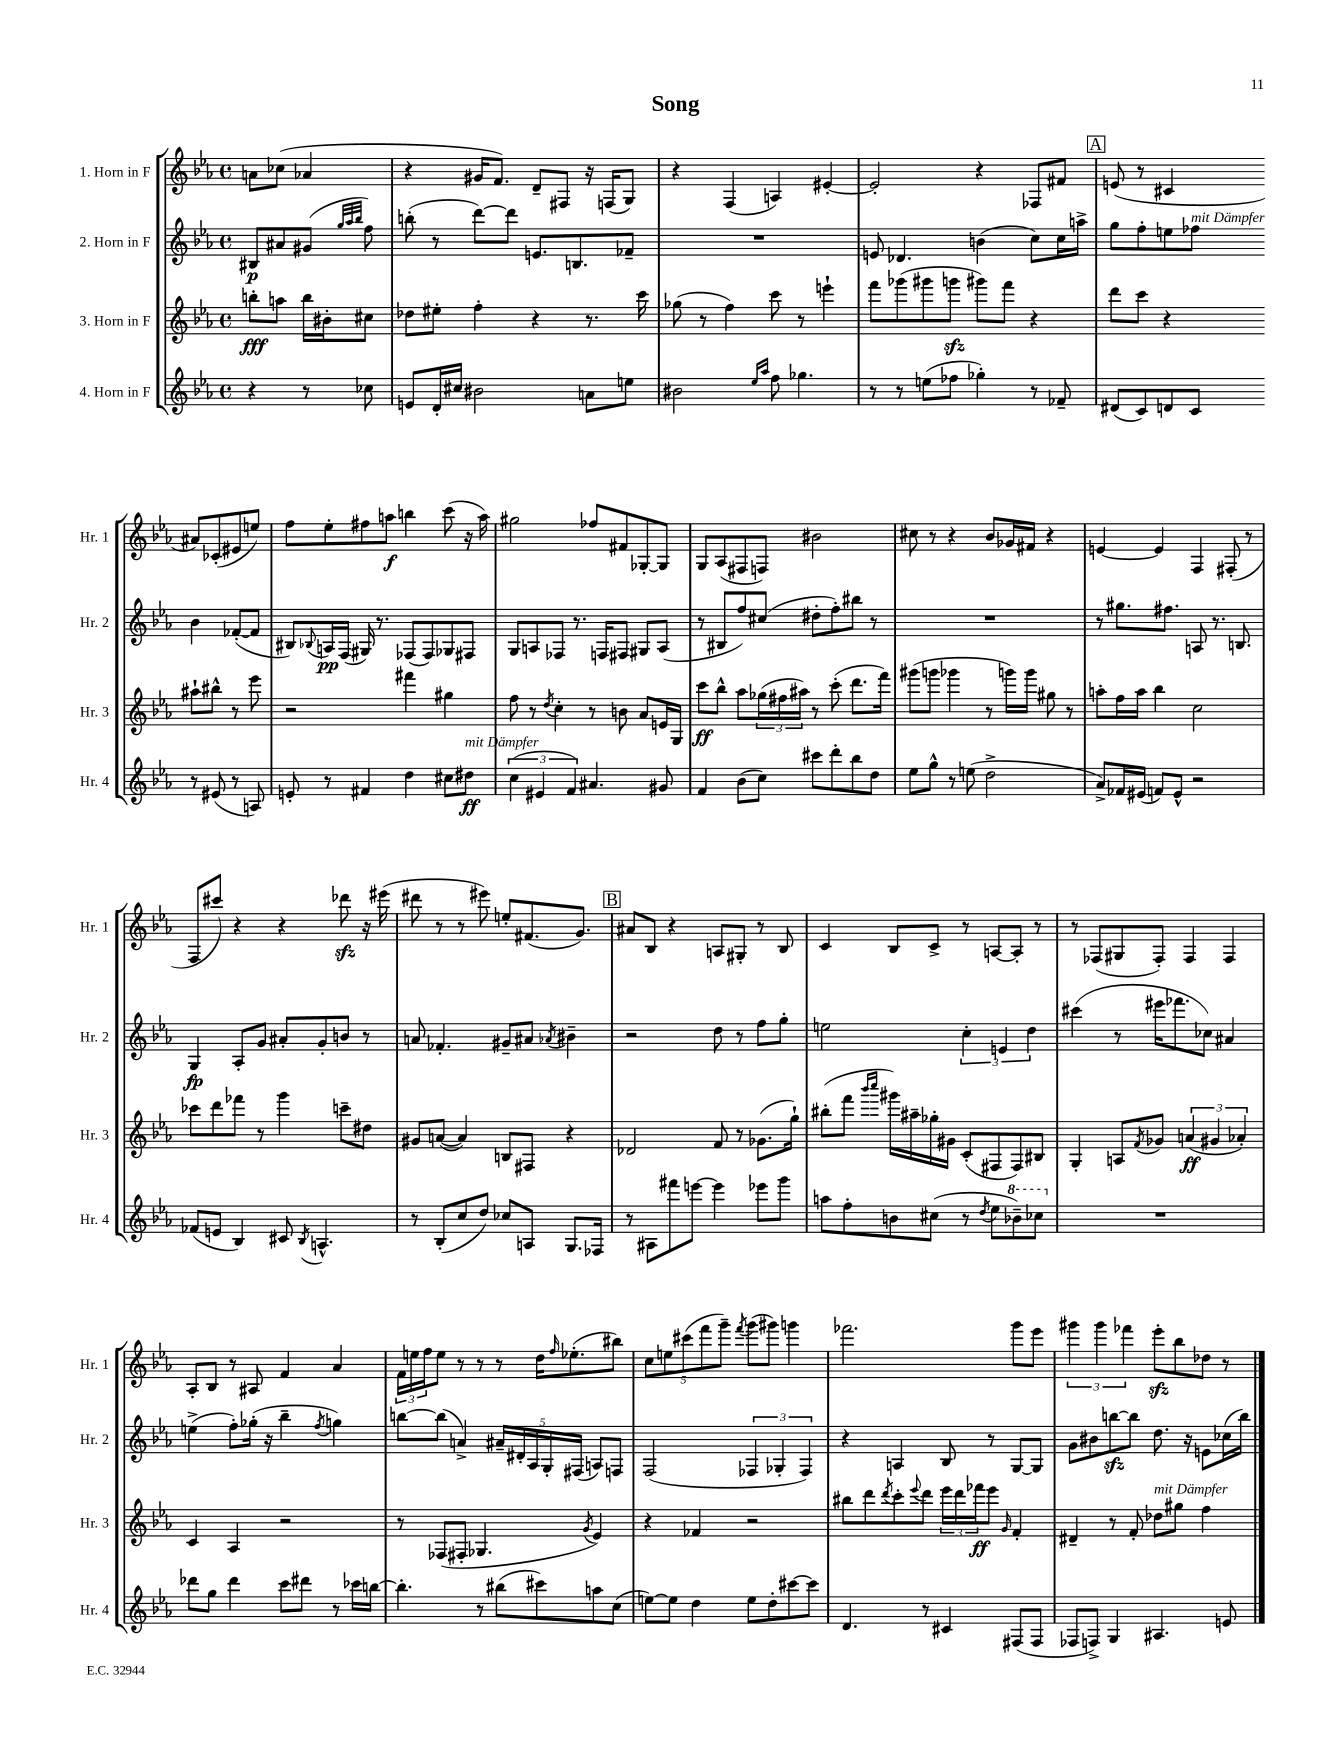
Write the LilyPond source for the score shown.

\header { title = "Song" }
<<
\new StaffGroup <<
\new Staff = "s0" \with { instrumentName = "1. Horn in F" shortInstrumentName = "Hr. 1" } {
    \clef treble \key ees \major \defaultTimeSignature \time 4/4 \partial 2
    a'8 ces''8( aes'4 |
    r4 gis'16 f'8.) d'8-- fis8 r16 f16( g8) |
    r4 f4( a4) eis'4~-. |
    eis'2-. r4 fes8 fis'8 |
    \mark \markup { \box "A" } e'8( r8 cis'4 ais'8) ces'8-.( eis'8 e''8) |
    f''8 ees''8-. fis''8 a''8\f b''4 c'''8( r16 a''16) |
    gis''2 fes''8 fis'8 ges8~-. ges8 |
    g8 aes8( fis8 f8) bis'2 |
    cis''8 r8 r4 bes'8 ges'16 fis'16 r4 |
    e'4~ e'4 f4 fis8-.( r8 |
    f8 cis'''8) r4 r4 des'''8\sfz r16 eis'''16( |
    dis'''8 r8 r8 eis'''8) e''8-. fis'8.( g'8.) |
    \mark \markup { \box "B" } ais'8 bes8 r4 a8 gis8-. r8 bes8 |
    c'4 bes8 c'8-> r8 a8~ a8-. r8 |
    r8 fes8( gis8 fes8-.) fes4 fes4 |
    aes8-. bes8 r8 ais8 f'4 aes'4 |
    \tuplet 3/2 { f'16 e''16 f''16 } e''8 r8 r8 r8 d''16 \grace { f''16 } ees''8.-.( bis''8) |
    \tuplet 5/4 { c''8 e''8 cis'''8( f'''8 g'''8--) } \acciaccatura { f'''8 } g'''8( gis'''8) g'''4 |
    fes'''2. g'''8 ees'''8 |
    \tuplet 3/2 { gis'''4 gis'''4 fes'''4 } ees'''8-.\sfz bes''8 des''8 r8 \bar "|." |
}
\new Staff = "s1" \with { instrumentName = "2. Horn in F" shortInstrumentName = "Hr. 2" } {
    \clef treble \key ees \major \defaultTimeSignature \time 4/4 \partial 2
    bis8\p ais'8 gis'8( \grace { g''32 aes''32 bes''32 } f''8) |
    b''8-.( r8 d'''8~) d'''8 e'8. b8. fes'8-- |
    R1 |
    e'8 des'4. b'4( c''8) c''16 a''16-> |
    \mark \markup { \box "A" } g''8 f''8-. e''8 fes''8^\markup { \italic "mit Dämpfer" } bes'4 fes'8~-.( fes'8 |
    bis8) \appoggiatura { bes8 } a16\pp f16( gis16) r8. fes8( fes8) ges8 fis8 |
    g8 a8 fes8 r8. f16 fis8 gis8 a8( |
    r8 bis8 f''8) cis''8( dis''8-. f''8-.) bis''8 r8 |
    R1 |
    r8 gis''8. fis''8. a8 r8. b8. |
    g4\fp aes8-. g'8 ais'8-. g'8-. b'8 r8 |
    a'8 fes'4.-. gis'8-- ais'8 \acciaccatura { aes'8 } bis'4-- |
    \mark \markup { \box "B" } r2 d''8 r8 f''8 g''8-. |
    e''2 \tuplet 3/2 { c''4-. e'4 d''4 } |
    cis'''4( r8 eis'''16 fes'''8. ces''8) ais'4 |
    e''4->( f''8-.) ges''16-.( r16 bes''4-- \acciaccatura { f''8 } g''4) |
    b''8~ b''8( a'4->) \tuplet 5/4 { ais'16-- dis'16-. aes16 g16-. fis16( } a8) f8 |
    f2( \tuplet 3/2 { fes4 ges4-. fes4) } |
    r4 a4 bes8 r8 g8~ g8 |
    g'8 bis'8 b''8~\sfz b''8 d''8. r16 e'8 ces''16( b''16) \bar "|." |
}
\new Staff = "s2" \with { instrumentName = "3. Horn in F" shortInstrumentName = "Hr. 3" } {
    \clef treble \key ees \major \defaultTimeSignature \time 4/4 \partial 2
    b''8-.\fff a''8 b''16 bis'16-. cis''8 |
    des''8 eis''8-. f''4-. r4 r8. c'''16 |
    ges''8( r8 f''4) c'''8 r8 e'''4-! |
    f'''8 ges'''8( gis'''8 g'''8\sfz gis'''8) f'''8 r4 |
    \mark \markup { \box "A" } d'''8 c'''8 r4 ais''8-! bis''8-^ r8 ees'''8 |
    r2 fis'''4 gis''4 |
    f''8 r8 \acciaccatura { d''8 } c''4-. r8 b'8 aes'8 e'16 g16 |
    c'''8\ff bes''8-^ aes''8 \tuplet 3/2 { ges''16( fis''16 ais''16) } r8 c'''8-.( d'''8. f'''16) |
    gis'''8( g'''8 ges'''4 r8 g'''16) g'''16 gis''8 r8 |
    a''8-. f''16 a''16 bes''4 c''2 |
    ces'''8 d'''8 fes'''8 r8 g'''4 c'''8-- dis''8 |
    gis'8 a'8~( a'4) b8 fis8 r4 |
    \mark \markup { \box "B" } des'2 f'8 r8 ges'8.( g''16-!) |
    bis''8-.( f'''8 \grace { bes'''16 c''''16 } gis'''16) ais''16-- ges''16-. gis'16 c'8-.( fis8 fis8) bis8 |
    g4-. a8 \acciaccatura { f'8 } ges'8 \tuplet 3/2 { a'4\ff( gis'4 aes'4-.) } |
    c'4 aes4 r2 |
    r8 fes8( fis8-. ges4. \acciaccatura { g'8 } ees'4) |
    r4 fes'4 r2 |
    bis''8 d'''8 \acciaccatura { d'''8 } c'''8-. \appoggiatura { ees'''8 } d'''8 \tuplet 3/2 { ees'''16 d'''16 fes'''16\ff } ees'''8 \grace { g'16 } f'4-. |
    dis'4-- r8 f'8-. des''8^\markup { \italic "mit Dämpfer" } gis''8 f''4 \bar "|." |
}
\new Staff = "s3" \with { instrumentName = "4. Horn in F" shortInstrumentName = "Hr. 4" } {
    \clef treble \key ees \major \defaultTimeSignature \time 4/4 \partial 2
    r4 r8 ces''8 |
    e'8 d'16-. cis''16 bis'2 a'8 e''8 |
    bis'2 \grace { ees''16 aes''16 } f''8 ges''4. |
    r8 r8 e''8( fes''8 ges''4-.) r8 fes'8-- |
    \mark \markup { \box "A" } dis'8( c'8) d'8 c'8 r8 eis'8( r8 a8) |
    e'8-. r8 fis'4 d''4 cis''8 dis''8\ff^\markup { \italic "mit Dämpfer" } |
    \tuplet 3/2 { c''4( eis'4 f'4) } ais'4. gis'8 |
    f'4 bes'8( c''8) cis'''8 d'''8-. bes''8 d''8 |
    ees''8 g''8-^ r8 e''8( d''2-> |
    aes'8->) fes'16 eis'16( f'8) eis'8-^ r2 |
    fes'8( e'8 bes4) cis'8 \acciaccatura { bes8 } a4.-^ |
    r8 bes8-.( c''8 d''8) ces''8 a8 g8. fes16 |
    \mark \markup { \box "B" } r8 ais8 fis'''8 e'''8~ e'''4 ees'''8 g'''8 |
    a''8 f''8-. b'8 cis''8( r8 \acciaccatura { d''8 } ees''8 \ottava #1 bes''!8--) ces'''8 \ottava #0 |
    R1 |
    des'''8 g''8 des'''4 c'''8 dis'''8 r8 ces'''16 b''16~ |
    b''4.-. r8 bis''8( cis'''8) a''8 c''8( |
    e''8~) e''8 d''4 e''8 d''8-. cis'''8~ cis'''8 |
    d'4. r8 cis'4 fis8( fis8 |
    fes8 f8->) g4 ais4. e'8 \bar "|." |
}
>>
>>
\layout { \context { \Score \remove "Bar_number_engraver" } }
